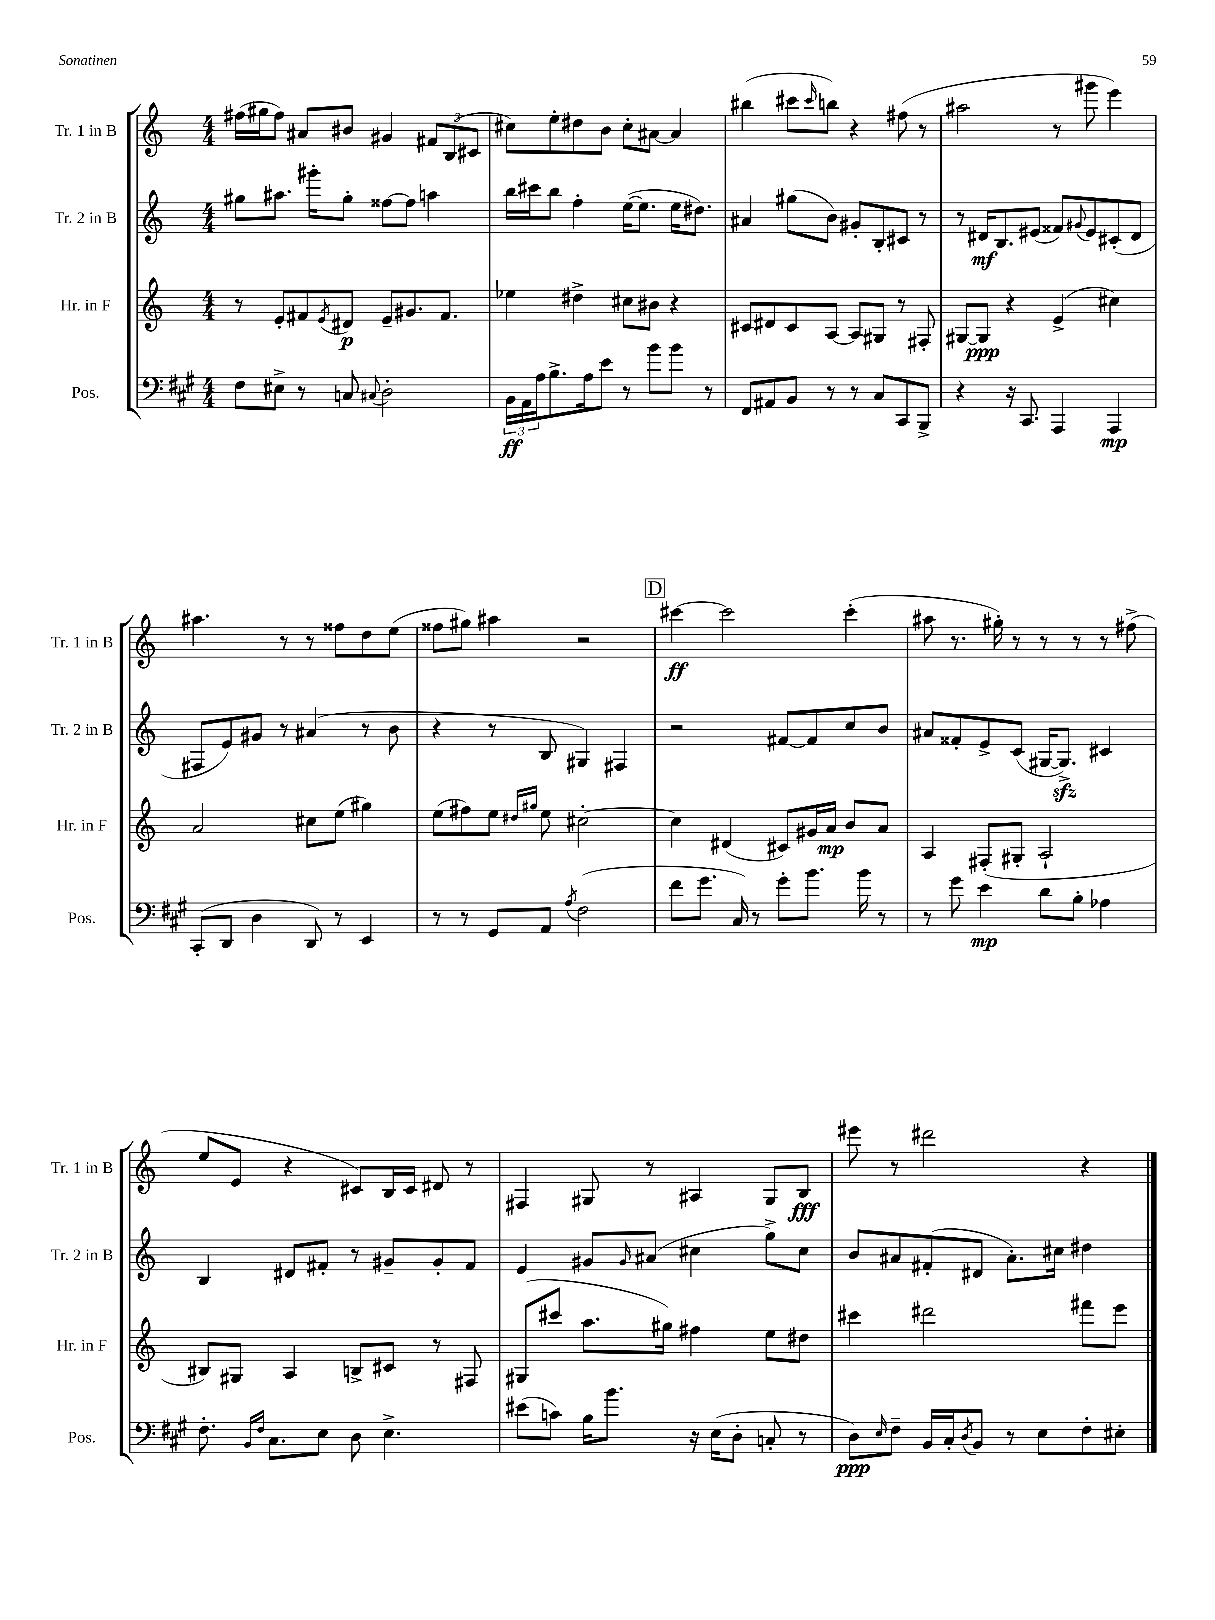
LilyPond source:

<<
\new StaffGroup <<
\new Staff = "s0" \with { instrumentName = "Tr. 1 in B" shortInstrumentName = "Tr. 1 in B" } {
    \clef treble \key c \major \numericTimeSignature \time 4/4
    fis''16( gis''16 fis''8) ais'8 bis'8 gis'4 \tuplet 3/2 { fis'8 b8( cis'8 } |
    cis''8) e''8-. dis''8 b'8 cis''8-. ais'8~ ais'4 |
    bis''4( cis'''8 \grace { cis'''16 } b''8) r4 fis''8( r8 |
    ais''2 r8 gis'''8 e'''4) |
    ais''4. r8 r8 fisis''8 d''8 e''8( |
    fisis''8 gis''8) ais''4 r2 |
    \mark \markup { \box "D" } cis'''4~\ff cis'''2 cis'''4-.( |
    ais''8 r8. gis''16-.) r8 r8 r8 r8 fis''8->( |
    e''8 e'8 r4 cis'8) b16 cis'16 dis'8 r8 |
    fis4 gis8 r8 ais4 gis8 b8\fff |
    eis'''8 r8 dis'''2 r4 \bar "|." |
}
\new Staff = "s1" \with { instrumentName = "Tr. 2 in B" shortInstrumentName = "Tr. 2 in B" } {
    \clef treble \key c \major \numericTimeSignature \time 4/4
    gis''8 ais''8. gis'''16-. gis''8-. fisis''8~ fisis''8 a''4 |
    b''16 cis'''16 b''8 f''4-. e''16~( e''8. e''16 dis''8.) |
    ais'4 gis''8( b'8) gis'8-. b8-. cis'8 r8 |
    r8 dis'16\mf b8. eis'8( fisis'8) \appoggiatura { gis'8 } eis'8 cis'8-.( dis'8 |
    fis8 e'8) gis'8 r8 ais'4( r8 b'8 |
    r4 r8 b8 gis4) fis4 |
    \mark \markup { \box "D" } r2 fis'8~ fis'8 c''8 b'8 |
    ais'8 fisis'8-. e'8-> c'8( gis16~ gis8.->\sfz) cis'4 |
    b4 dis'8 fis'8-. r8 gis'8-- gis'8-. fis'8 |
    e'4 gis'8 \grace { gis'16 } ais'8( cis''4 g''8->) cis''8 |
    b'8 ais'8 fis'8-.( dis'8 ais'8.-.) cis''16 dis''4 \bar "|." |
}
\new Staff = "s2" \with { instrumentName = "Hr. in F" shortInstrumentName = "Hr. in F" } {
    \clef treble \key c \major \numericTimeSignature \time 4/4
    r8 e'8-. fis'8 \acciaccatura { e'8 } dis'8\p e'8-- gis'8. fis'8. |
    ees''4 dis''4-> cis''8 bis'8 r4 |
    cis'8 dis'8 cis'8 a8~ a8 gis8 r8 fis8-. |
    gis8~ gis8\ppp r4 e'4->( cis''4) |
    a'2 cis''8 e''8( gis''4) |
    e''8( fis''8) e''8 \grace { dis''16 gis''16 } e''8 cis''2~-. |
    \mark \markup { \box "D" } cis''4 dis'4( cis'8) gis'16 a'16\mp b'8 a'8 |
    a4 fis8-.( gis8-. a2-! |
    bis8) gis8 a4 b8-> cis'8 r8 fis8 |
    gis8( cis'''8 a''8. gis''16) fis''4 e''8 dis''8 |
    cis'''4 dis'''2 fis'''8 e'''8 \bar "|." |
}
\new Staff = "s3" \with { instrumentName = "Pos." shortInstrumentName = "Pos." } {
    \clef bass \key a \major \numericTimeSignature \time 4/4
    fis8 eis8-> r8 c8 \appoggiatura { cis8 } d2-. |
    \tuplet 3/2 { b,16\ff a,16 a16 } b8.-> a16 e'8 r8 b'8 b'8 r8 |
    fis,8 ais,8 b,8 r8 r8 cis8 cis,8 b,,8-> |
    r4 r16 cis,8. a,,4 a,,4\mp |
    cis,8-.( d,8 d4 d,8) r8 e,4 |
    r8 r8 gis,8 a,8 \acciaccatura { a8 } fis2( |
    \mark \markup { \box "D" } fis'8 gis'8. cis16) r8 gis'8-. b'8. b'16 r8 |
    r8 gis'8 e'4\mp d'8 b8-. aes4 |
    fis8.-. \grace { b,16 fis16 } cis8. e8 d8 e4.-> |
    eis'8( c'8) b16 b'8. r16 e16( d8-. c8-. r8 |
    d8\ppp) \grace { e16 } fis8-- b,16 cis16-. \acciaccatura { d8 } b,8 r8 e8 fis8-. eis8-. \bar "|." |
}
>>
>>
\layout { \context { \Score \remove "Bar_number_engraver" } }
